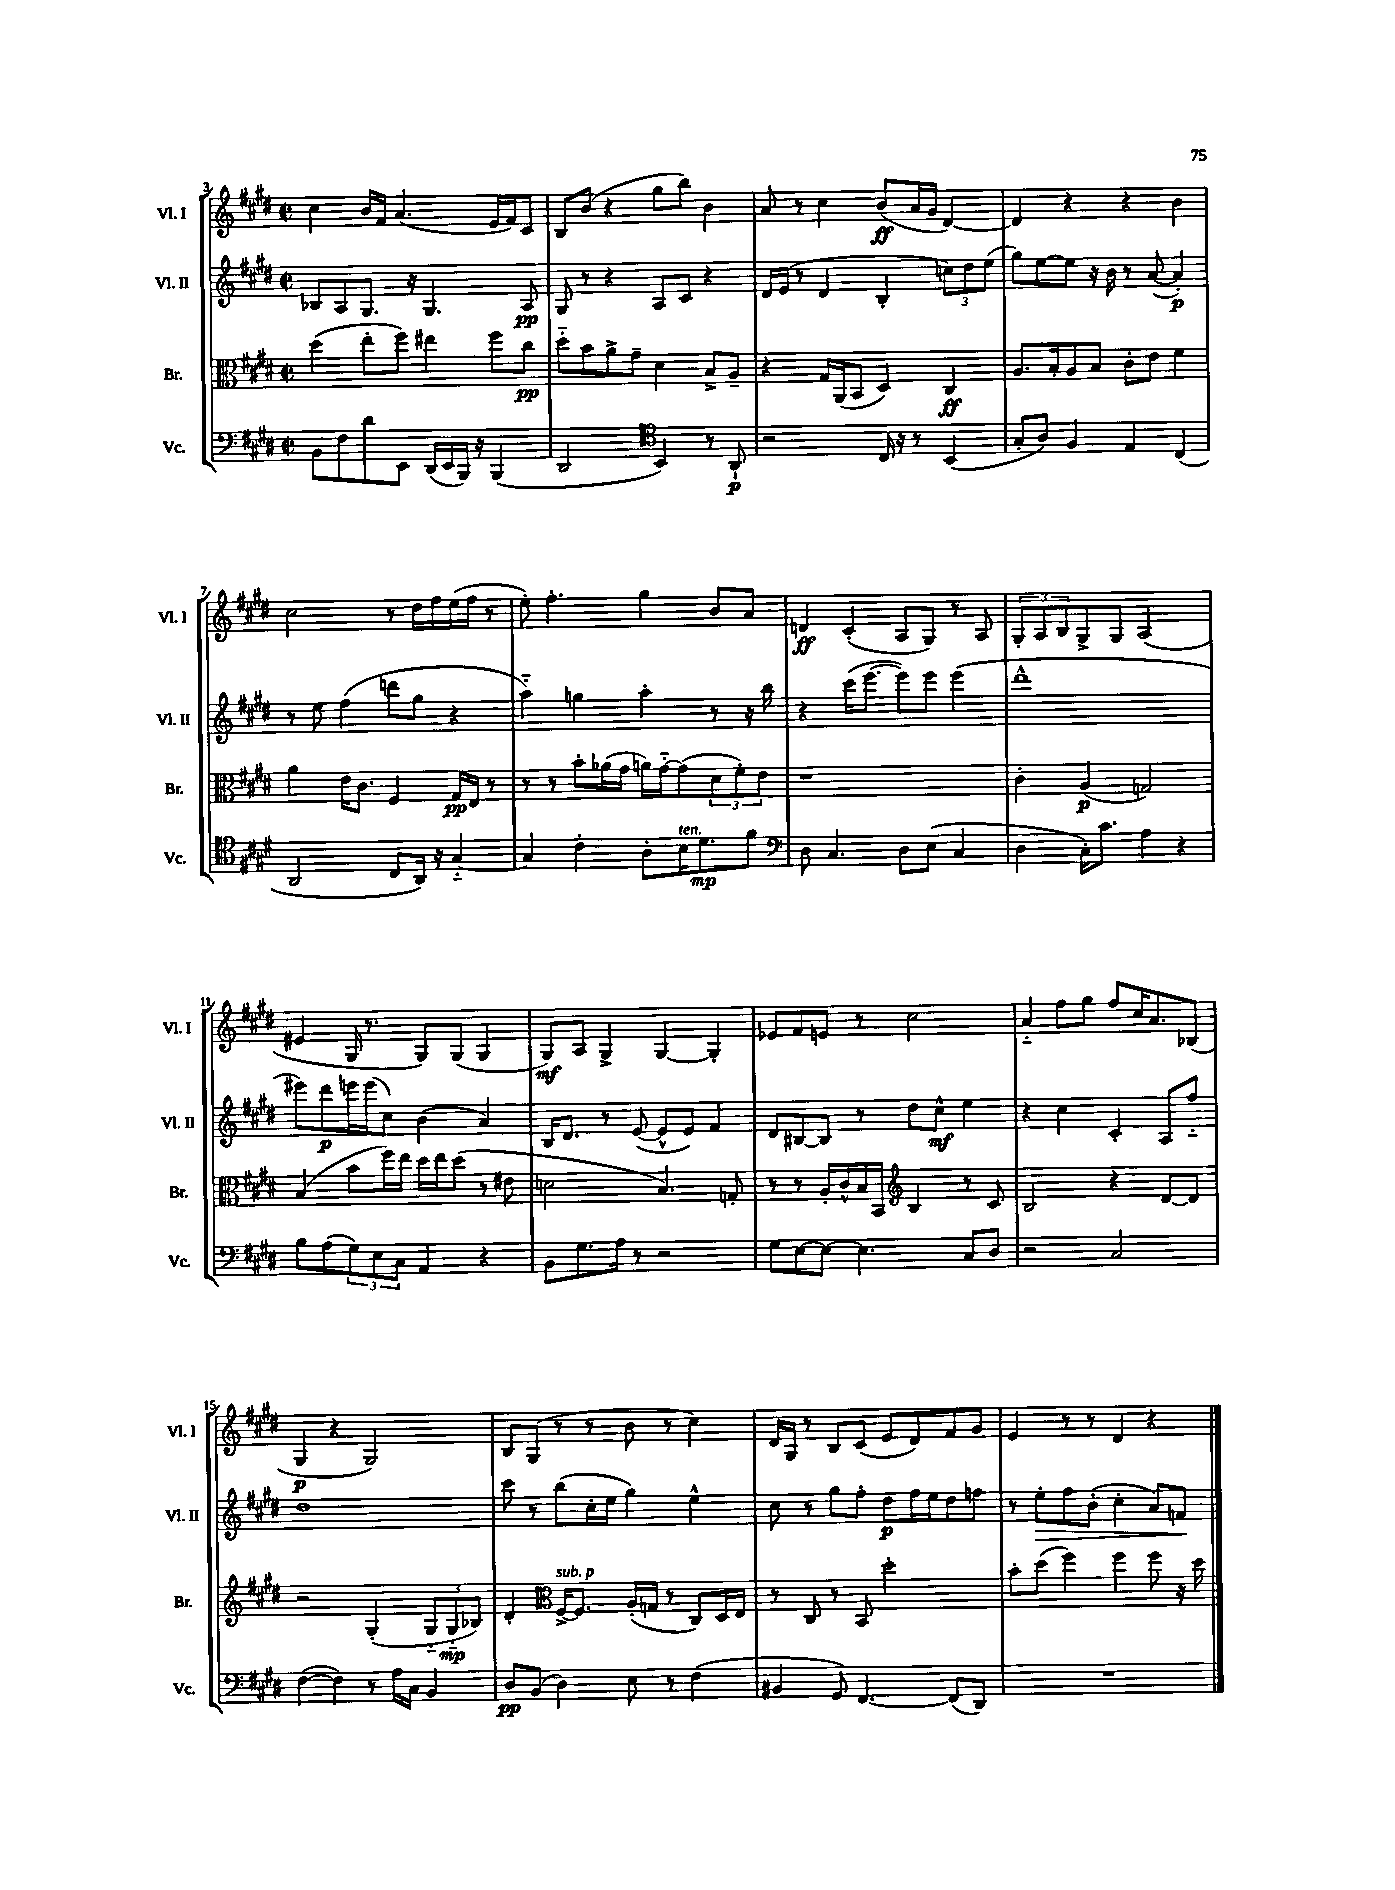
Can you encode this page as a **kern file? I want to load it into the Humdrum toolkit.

**kern	**dynam	**kern	**dynam	**kern	**dynam	**kern	**dynam
*part4	*part4	*part3	*part3	*part2	*part2	*part1	*part1
*staff4	*staff4	*staff3	*staff3	*staff2	*staff2	*staff1	*staff1
*I"Vc.	*	*I"Br.	*	*I"Vl. II	*	*I"Vl. I	*
*I'Vc.	*	*I'Br.	*	*I'Vl. II	*	*I'Vl. I	*
*clefF4	*	*clefC3	*	*clefG2	*	*clefG2	*
*k[f#c#g#d#]	*	*k[f#c#g#d#]	*	*k[f#c#g#d#]	*	*k[f#c#g#d#]	*
*M2/2	*	*M2/2	*	*M2/2	*	*M2/2	*
*met(c|)	*	*met(c|)	*	*met(c|)	*	*met(c|)	*
=3	=3	=3	=3	=3	=3	=3	=3
8BB\L	.	(4dd#\	.	8B-X/L	.	4cc#\	.
8F#\	.	.	.	8A/	.	.	.
8d#\	.	8ee'\L	.	8.G#/J	.	16b/LL	.
.	.	.	.	.	.	16f#/JJ	.
8EE\J	.	8ff#\J)	.	.	.	(4.a/	.
.	.	.	.	16r	.	.	.
(16DD#/LL	.	4ee#X\	.	4.G#/	.	.	.
16EE/	.	.	.	.	.	.	.
16BBB/JJ)	.	.	.	.	.	.	.
16r	.	.	.	.	.	.	.
(4BBB/	.	8ff#\L	.	.	.	16e/LL	.
.	.	.	.	.	.	16f#/J)	.
.	.	8cc#\J	pp	8A/	pp	8c#/J	.
=4	=4	=4	=4	=4	=4	=4	=4
2DD#/	.	8dd#\L	.	8G#/	.	8B/L	.
.	.	8b\	.	8r	.	(8b/J	.
.	.	8a^\	.	4r	.	4r	.
.	.	8g#~\J	.	.	.	.	.
*clefC4	*	*	*	*	*	*	*
4BB/)	.	4d#\	.	8A/L	.	8gg#\L	.
.	.	.	.	8c#/J	.	8bb\J)	.
8r	.	8B^/L	.	4r	.	4b\	.
8AA`/	p	8A~/J	.	.	.	.	.
=5	=5	=5	=5	=5	=5	=5	=5
2r	.	4r	.	16d#/LL	.	8a/	.
.	.	.	.	(16e/JJ	.	.	.
.	.	.	.	8r	.	8r	.
.	.	16G#/LL	.	4d#/	.	4cc#\	.
.	.	(16AA/J	.	.	.	.	.
.	.	8BB/J	.	.	.	.	.
16C#/	.	4D#/)	.	4B'/	.	(8b/L	ff
16r	.	.	.	.	.	.	.
8r	.	.	.	.	.	16a/L	.
.	.	.	.	.	.	16g#/JJ	.
(4BB/	.	4C#/	ff	12ccn\L)	.	[4d#/)	.
.	.	.	.	12dd#\	.	.	.
.	.	.	.	(12ee\J	.	.	.
=6	=6	=6	=6	=6	=6	=6	=6
8G#'/L	.	8.A/L	.	8gg#\L)	.	4d#/]	.
8A/J)	.	.	.	[8ee\	.	.	.
.	.	16B'/k	.	.	.	.	.
4F#/	.	8A/	.	8ee\J]	.	4r	.
.	.	8B/J	.	16r	.	.	.
.	.	.	.	16b\	.	.	.
4E/	.	8c#'\L	.	8r	.	4r	.
.	.	8e\J	.	([8a/	.	.	.
(4C#/	.	4f#\	.	4a'/])	p	4b\	.
!!LO:LB:g=z
=7	=7	=7	=7	=7	=7	=7	=7
2AA/	.	4a\	.	8r	.	2cc#\	.
.	.	.	.	8ee\	.	.	.
.	.	16e\KL	.	(4ff#\	.	.	.
.	.	8.c#\J	.	.	.	.	.
8C#/L	.	4F#/	.	8dddn\L	.	8r	.
16AA/Jk)	.	.	.	8gg#\J	.	16dd#\LL	.
16r	.	.	.	.	.	16ff#\	.
[4G#/	.	16G#/LL	pp	4r	.	(16ee\	.
.	.	16E/JJ	.	.	.	16ff#\JJ	.
.	.	8r	.	.	.	8r	.
=8	=8	=8	=8	=8	=8	=8	=8
4G#/]	.	8r	.	4aa\)	.	8ee'\)	.
.	.	8r	.	.	.	4.ff#'\	.
4c#'\	.	8b'\L	.	4ggn\	.	.	.
.	.	(16a-X\L	.	.	.	.	.
.	.	16g#\JJ	.	.	.	.	.
8A'\L	.	16an\LL)	.	4aa'\	.	4gg#\	.
.	.	[16g#\J	.	.	.	.	.
!LO:TX:a:i:t=ten.	!	!	!	!	!	!	!
16B\K	.	(8g#\]	.	.	.	.	.
8.d#\	mp	.	.	.	.	.	.
.	.	12d#\	.	8r	.	8b/L	.
.	.	12f#'\)	.	.	.	.	.
8f#\J	.	.	.	16r	.	8a/J	.
.	.	12e\J	.	.	.	.	.
.	.	.	.	16bb\	.	.	.
=9	=9	=9	=9	=9	=9	=9	=9
*clefF4	*	*	*	*	*	*	*
8D#\	.	1r	.	4r	.	4dn/	ff
4.C#/	.	.	.	.	.	.	.
.	.	.	.	(16ccc#\KL	.	(4c#'/	.
.	.	.	.	[8.eee\J	.	.	.
8D#\L	.	.	.	8eee\L])	.	8A/L	.
(8E\J	.	.	.	8eee\J	.	8G#/J)	.
4C#/	.	.	.	(4eee\	.	8r	.
.	.	.	.	.	.	8A/	.
=10	=10	=10	=10	=10	=10	=10	=10
4D#\	.	4c#'\	.	1ddd#^^	.	12G#'/L	.
.	.	.	.	.	.	12A/	.
.	.	.	.	.	.	12B/	.
16C#'\KL)	.	(4A/	p	.	.	8G#^/	.
8.c#\J	.	.	.	.	.	.	.
.	.	.	.	.	.	8G#/J	.
4A\	.	2Gn/)	.	.	.	(2A/	.
4r	.	.	.	.	.	.	.
!!LO:LB:g=z
=11	=11	=11	=11	=11	=11	=11	=11
8B\L	.	(4B/	.	8eee#X\L)	.	4e#X/	.
(8A\	.	.	.	8ddd#\	p	.	.
12G#\)	.	8b\L	.	16eeen\L	.	16G#/	.
.	.	.	.	(16eee\J	.	8.r	.
12E\	.	.	.	.	.	.	.
.	.	16ff#\L)	.	8cc#\J)	.	.	.
12C#\J	.	.	.	.	.	.	.
.	.	16ee\JJ	.	.	.	.	.
4AA/	.	16dd#\LL	.	(4b\	.	8G#/L)	.
.	.	16ee\J	.	.	.	.	.
.	.	(8dd#\J	.	.	.	(8G#/J	.
4r	.	8r	.	4a/)	.	4G#/	.
.	.	8e#X\	.	.	.	.	.
=12	=12	=12	=12	=12	=12	=12	=12
8BB\L	.	2dn\	.	16B/KL	.	8G#/L)	mf
.	.	.	.	8.d#/J	.	.	.
8.G#\	.	.	.	.	.	8A/J	.
.	.	.	.	8r	.	4G#^/	.
16A\Jk	.	.	.	.	.	.	.
8r	.	.	.	([8e/	.	.	.
2r	.	4.B/)	.	8e^^/L]	.	[4G#/	.
.	.	.	.	8e/J)	.	.	.
.	.	.	.	4f#/	.	4G#'/]	.
.	.	8Gn'/	.	.	.	.	.
=13	=13	=13	=13	=13	=13	=13	=13
8G#\L	.	8r	.	8d#/L	.	8e-X/L	.
[8E\	.	8r	.	[8B#X/	.	8f#/	.
8E\J_	.	16A'/LL	.	8B#/J]	.	8en/J	.
.	.	16c#^^/	.	.	.	.	.
4.E\]	.	16B/	.	8r	.	8r	.
.	.	16BB/JJ	.	.	.	.	.
*	*	*clefG2	*	*	*	*	*
.	.	4B/	.	8dd#\L	.	2cc#\	.
.	.	.	.	8cc#^^\J	mf	.	.
8C#/L	.	8r	.	4ee\	.	.	.
8D#/J	.	8c#/	.	.	.	.	.
=14	=14	=14	=14	=14	=14	=14	=14
2r	.	2B/	.	4r	.	4a/	.
.	.	.	.	4cc#\	.	8ff#\L	.
.	.	.	.	.	.	8gg#\J	.
2C#/	.	4r	.	4c#'/	.	8ff#/L	.
.	.	.	.	.	.	16cc#/K	.
.	.	.	.	.	.	8.a/	.
.	.	[8d#/L	.	8A/L	.	.	.
.	.	8d#/J]	.	8ff#/J	.	(8B-X/J	.
!!LO:LB:g=z
=15	=15	=15	=15	=15	=15	=15	=15
([4F#\	.	2r	.	1dd#	.	4G#/	p
4F#\])	.	.	.	.	.	4r	.
8r	.	(4G#'/	.	.	.	2G#/)	.
16A\LL	.	.	.	.	.	.	.
16C#\JJ	.	.	.	.	.	.	.
4BB/	.	12G#/L	.	.	.	.	.
.	.	12G#/	mp	.	.	.	.
.	.	12B-X/J)	.	.	.	.	.
=16	=16	=16	=16	=16	=16	=16	=16
8D#/L	pp	4d#'/	.	8ccc#\	.	8B/L	.
(8BB/J	.	.	.	8r	.	(8G#/J	.
*	*	*clefC3	*	*	*	*	*
!	!	!LO:TX:a:i:t=sub. p	!	!	!	!	!
4D#\)	.	[16F#^/KL	.	(8bb\L	.	8r	.
.	.	8.F#/J]	.	.	.	.	.
.	.	.	.	16cc#'\L	.	8r	.
.	.	.	.	16ee\JJ	.	.	.
8E\	.	(16A'/LL	.	4gg#\)	.	8b\	.
.	.	16Gn/JJ	.	.	.	.	.
8r	.	8r	.	.	.	8r	.
(4F#\	.	8C#/L)	.	4ee^^\	.	4cc#\)	.
.	.	16D#/L	.	.	.	.	.
.	.	16E/JJ	.	.	.	.	.
=17	=17	=17	=17	=17	=17	=17	=17
4BB#X/	.	8r	.	8cc#\	.	16d#/LL	.
.	.	.	.	.	.	16G#/JJ	.
.	.	8C#/	.	8r	.	8r	.
8GG#/)	.	8r	.	8gg#\L	.	8B/L	.
[4.FF#/	.	8BB/	.	8ff#'\J	.	(8c#/J	.
.	.	2dd#'\	.	8dd#\L	p	8e/L	.
.	.	.	.	16ff#\L	.	8d#/)	.
.	.	.	.	16ee\J	.	.	.
(8FF#/L]	.	.	.	8dd#\	.	8f#/	.
8DD#/J)	.	.	.	8ffn\J	.	8g#/J	.
=18	=18	=18	=18	=18	=18	=18	=18
1r	.	8b'\L	.	8r	.	4e/	.
!	!	!	!	!	!LO:HP:b	!	!
.	.	(8dd#\J	.	8ee'\L	>	.	.
.	.	4ff#\)	.	8ff#\	.	8r	.
.	.	.	.	(8b'\J	.	8r	.
.	.	4ff#\	.	4cc#'\	.	4d#/	.
.	.	8ff#\	.	8a/L)	.	4r	.
.	.	16r	.	8fn/J	.	.	.
.	.	16dd#\	.	.	.	.	.
.	.	.	.	.	]	.	.
==	==	==	==	==	==	==	==
*-	*-	*-	*-	*-	*-	*-	*-
